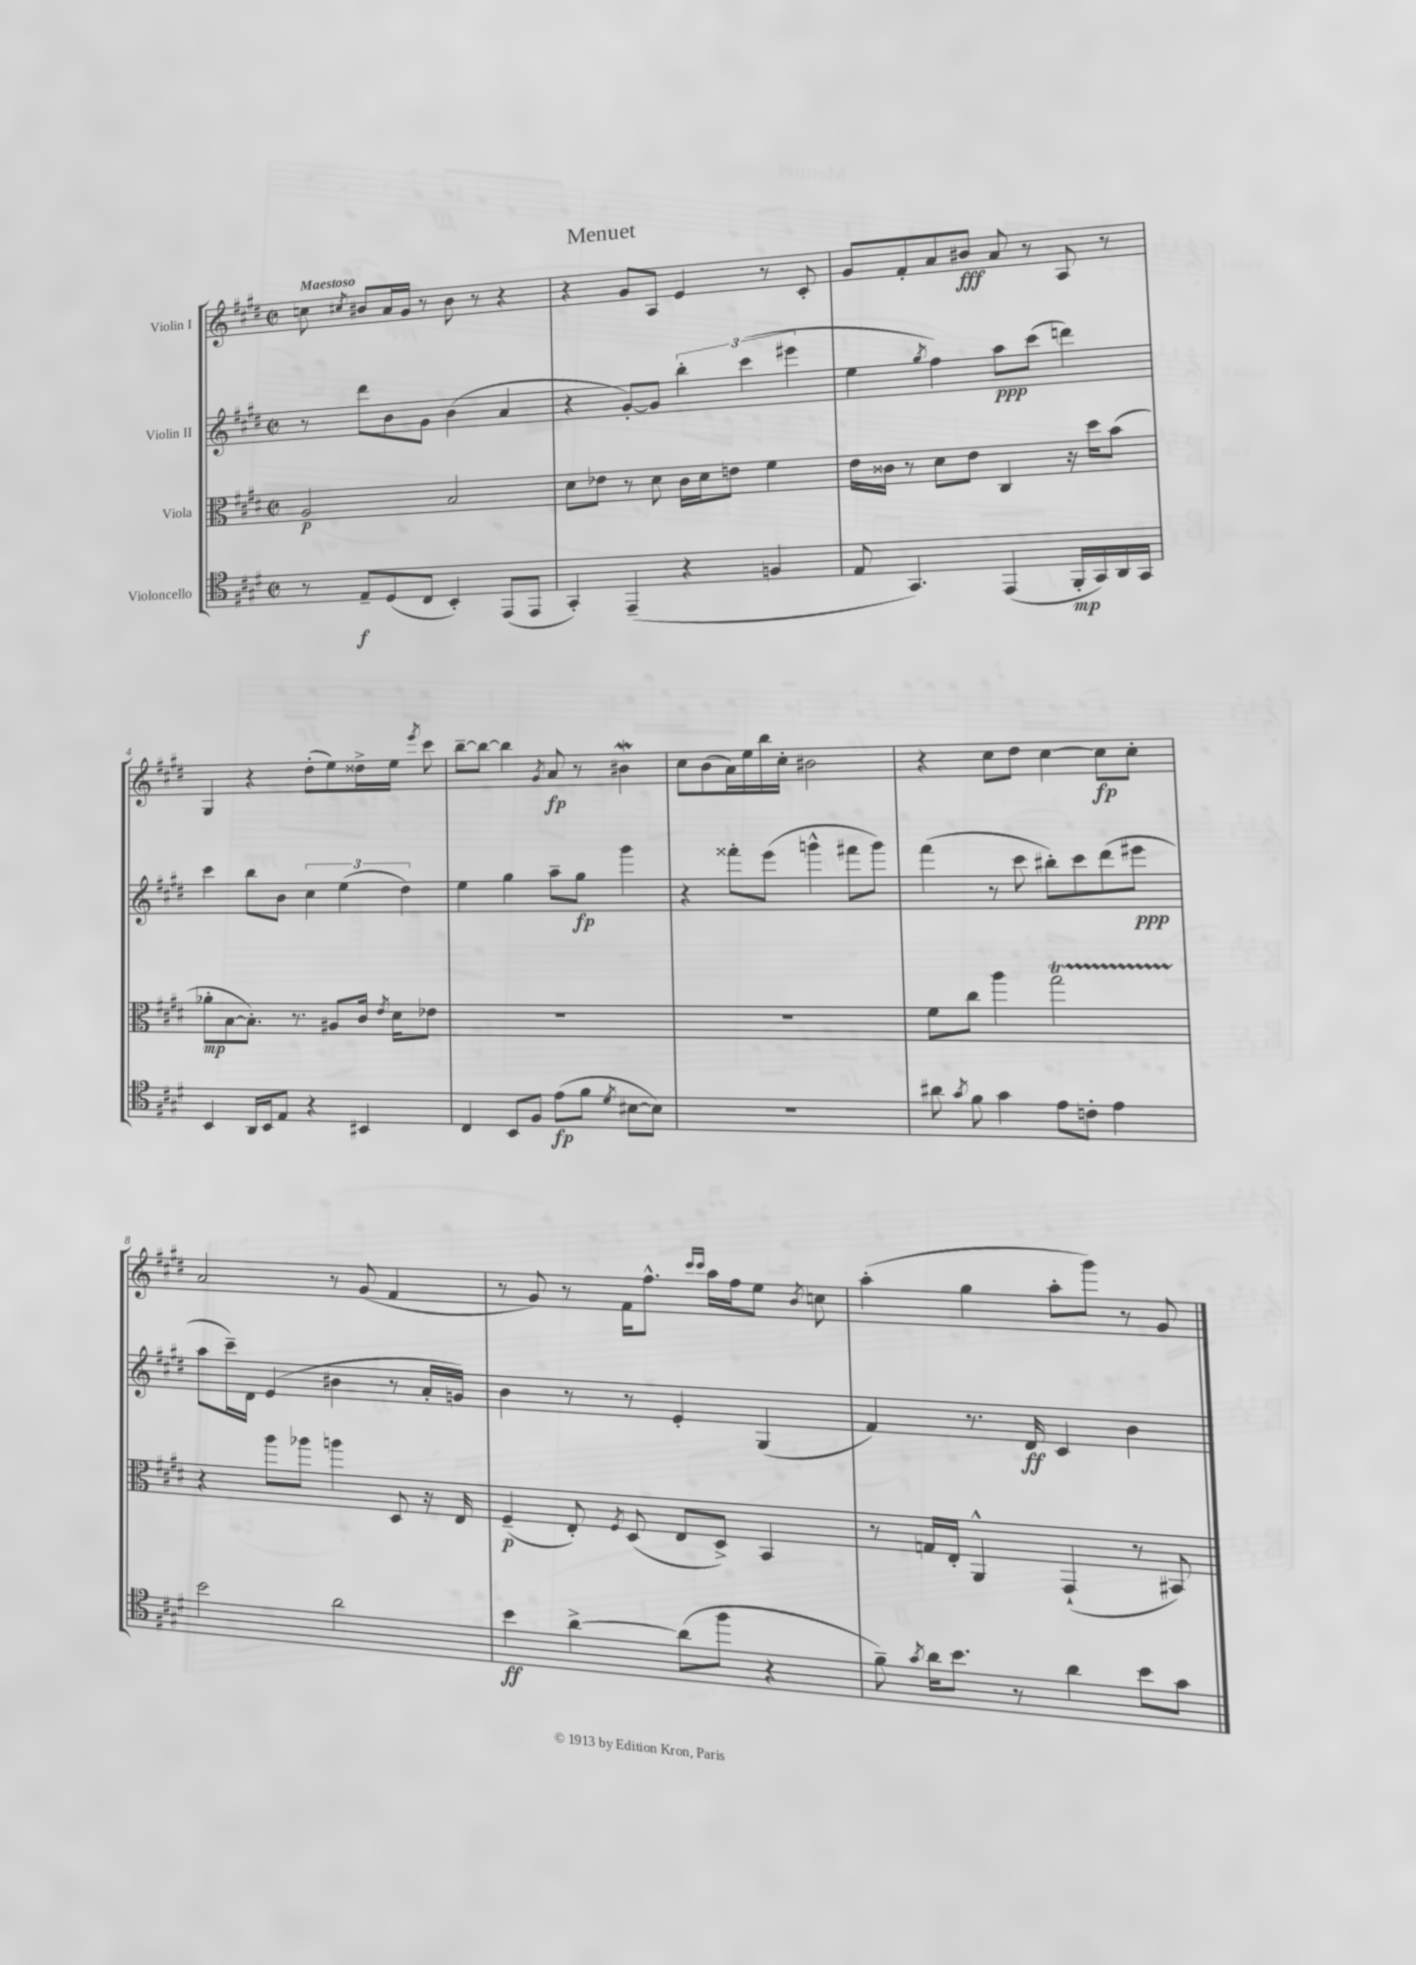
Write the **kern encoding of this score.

**kern	**dynam	**kern	**dynam	**kern	**dynam	**kern	**dynam
*part4	*part4	*part3	*part3	*part2	*part2	*part1	*part1
*staff4	*staff4	*staff3	*staff3	*staff2	*staff2	*staff1	*staff1
*I"Violoncello	*	*I"Viola	*	*I"Violin II	*	*I"Violin I	*
*clefC4	*	*clefC3	*	*clefG2	*	*clefG2	*
*k[f#c#g#d#]	*	*k[f#c#g#d#]	*	*k[f#c#g#d#]	*	*k[f#c#g#d#]	*
*M2/2	*	*M2/2	*	*M2/2	*	*M2/2	*
*met(c|)	*	*met(c|)	*	*met(c|)	*	*met(c|)	*
=1	=1	=1	=1	=1	=1	=1	=1
!	!	!	!	!	!	!LO:TX:a:B:t=Maestoso	!
8r	.	2A/	p	8r	.	8ccn\	.
.	.	.	.	.	.	8qcc#X/	.
8E~/L	f	.	.	8ddd#\L	.	8b#X/L	.
(8D#/	.	.	.	8b\	.	16a/L	.
.	.	.	.	.	.	16g#/JJ	.
8C#/J	.	.	.	8g#\J	.	8r	.
4BB'/)	.	2B/	.	(4b\	.	8b#\	.
.	.	.	.	.	.	8r	.
(8EE/L	.	.	.	4a/	.	4r	.
8EE/J	.	.	.	.	.	.	.
=2	=2	=2	=2	=2	=2	=2	=2
4GG#'/)	.	8d#\L	.	4r	.	4r	.
.	.	8e-X\J	.	.	.	.	.
(4EE~/	.	8r	.	[8g#'/L)	.	8g#/L	.
.	.	8d#\	.	8g#/J]	.	8A/J	.
4r	.	16c#\LL	.	6bb'\	.	4e/	.
.	.	16d#\J	.	.	.	.	.
.	.	8en\J	.	.	.	.	.
.	.	.	.	(6ccc#\	.	.	.
4Fn/	.	4f#\	.	.	.	8r	.
.	.	.	.	6eee#X\	.	.	.
.	.	.	.	.	.	8c#'/	.
=3	=3	=3	=3	=3	=3	=3	=3
8E/	.	16e\LL	.	4ee\	.	8g#/L	.
.	.	16c##X\JJ	.	.	.	.	.
4.GG#/)	.	8r	.	.	.	8f#'/	.
.	.	.	.	8qgg#/	.	.	.
.	.	8d#\L	.	4ff#\)	.	8a/	.
.	.	8e\J	.	.	.	8b#X/J	fff
(4EE/	.	4C#/	.	8aa\L	ppp	8a/	.
.	.	.	.	(8ccc#\J	.	8r	.
16FF#'/LL	mp	16r	.	4dddn\)	.	8A/	.
16GG#/)	.	16dd#\KL	.	.	.	.	.
16AA/	.	(8b\J	.	.	.	8r	.
16GG#/JJ	.	.	.	.	.	.	.
!!LO:LB:g=z
=4	=4	=4	=4	=4	=4	=4	=4
4BB/	.	8a-X'\L	mp	4ccc#\	.	4G#/	.
.	.	[8B\	.	.	.	.	.
16AA/LL	.	8.B'\J])	.	8bb\L	.	4r	.
16BB/J	.	.	.	.	.	.	.
8E/J	.	.	.	8b\J	.	.	.
.	.	8.r	.	.	.	.	.
4r	.	.	.	6cc#\	.	(8dd#'\L	.
.	.	8A#X/L	.	.	.	8ee\)	.
.	.	.	.	(6ee\	.	.	.
4BB#X/	.	16c#/Jk	.	.	.	16dd##X^\L	.
.	.	8qe/	.	.	.	.	.
.	.	16d#\KL	.	.	.	16ee\JJ	.
.	.	.	.	6dd#\)	.	.	.
.	.	.	.	.	.	8qeee/	.
.	.	8e-X\J	.	.	.	8ccc#\	.
=5	=5	=5	=5	=5	=5	=5	=5
4C#/	.	1r	.	4ee\	.	[8bb~\L	.
.	.	.	.	.	.	8bb\J_	.
8BB/L	.	.	.	4gg#\	.	4bb\]	.
8F#/J	.	.	.	.	.	.	.
.	.	.	.	.	.	8qg#/	.
(8e\L	fp	.	.	8aa~\L	.	8a/	fp
8f#\J	.	.	.	8gg#\J	fp	8r	.
8qd#/	.	.	.	.	.	.	.
[8B#X\L	.	.	.	4ggg#\	.	4b#XW\	.
8B#\J])	.	.	.	.	.	.	.
=6	=6	=6	=6	=6	=6	=6	=6
1r	.	1r	.	4r	.	8cc#\L	.
.	.	.	.	.	.	(8b\	.
.	.	.	.	8fff##X'\L	.	16a\L)	.
.	.	.	.	.	.	16ee\	.
.	.	.	.	(8eee\J	.	16bb\	.
.	.	.	.	.	.	16cc#'\JJ	.
.	.	.	.	4gggn^^\	.	2b#X\	.
.	.	.	.	8fff#X\L	.	.	.
.	.	.	.	8ggg\J)	.	.	.
=7	=7	=7	=7	=7	=7	=7	=7
8a#X\	.	8f#\L	.	(4fff#\	.	4r	.
8qg#/	.	.	.	.	.	.	.
8f#\	.	8cc#\J	.	.	.	.	.
4g#\	.	4aa\	.	8r	.	8cc#\L	.
.	.	.	.	8ccc#\	.	8dd#\J	.
8e\L	.	2gg#t\	.	8bb#X'\L)	.	[4cc#\	.
8cn'\J	.	.	.	8ccc#\	.	.	.
4e\	.	.	.	(8ddd#\	.	8cc#\L]	fp
.	.	.	.	8eee#X\J	ppp	8cc#'\J	.
!!LO:LB:g=z
=8	=8	=8	=8	=8	=8	=8	=8
2b\	.	4r	.	8aa\L	.	2a/	.
.	.	.	.	16ccc#~\L)	.	.	.
.	.	.	.	16d#\JJ	.	.	.
.	.	8aa\L	.	(4e/	.	.	.
.	.	8aa-X\J	.	.	.	.	.
2a\	.	4aan\	.	4b#X\	.	8r	.
.	.	.	.	.	.	(8g#/	.
.	.	8D#/	.	8r	.	4f#/	.
.	.	16r	.	16a'/LL	.	.	.
.	.	16E/	.	16gn/JJ)	.	.	.
=9	=9	=9	=9	=9	=9	=9	=9
4b\	ff	(4F#~/	p	4b\	.	8r	.
.	.	.	.	.	.	8g#/)	.
[4a^\	.	8E'/)	.	8r	.	8r	.
.	.	8qF#/	.	.	.	.	.
.	.	(8D#/	.	8r	.	16f#\KL	.
.	.	.	.	.	.	8.ff#^^\J	.
(8a\L]	.	8E/L	.	4e'/	.	.	.
.	.	.	.	.	.	16qqccc#/LL	.
.	.	.	.	.	.	16qqccc#/JJ	.
8ff#\J	.	8D#^/J)	.	.	.	16aa\LL	.
.	.	.	.	.	.	16ff#\J	.
4r	.	4BB/	.	(4G#/	.	8ee\J	.
.	.	.	.	.	.	8qb/	.
.	.	.	.	.	.	8ccn\	.
=10	=10	=10	=10	=10	=10	=10	=10
8f#~\)	.	8r	.	4f#/)	.	(4aa'\	.
8qg#/	.	.	.	.	.	.	.
16a\KL	.	16Gn/LL	.	.	.	.	.
8.b\J	.	16E'/JJ	.	.	.	.	.
.	.	4AA^^/	.	8.r	.	4gg#\	.
8r	.	.	.	.	.	.	.
.	.	.	.	16d#/	ff	.	.
4a\	.	(4GG#`/	.	4c#/	.	8aa'\L	.
.	.	.	.	.	.	8ggg#\J)	.
8b\L	.	8r	.	4b\	.	8r	.
8g#\J	.	8BB#X/)	.	.	.	8g#/	.
==	==	==	==	==	==	==	==
*-	*-	*-	*-	*-	*-	*-	*-
